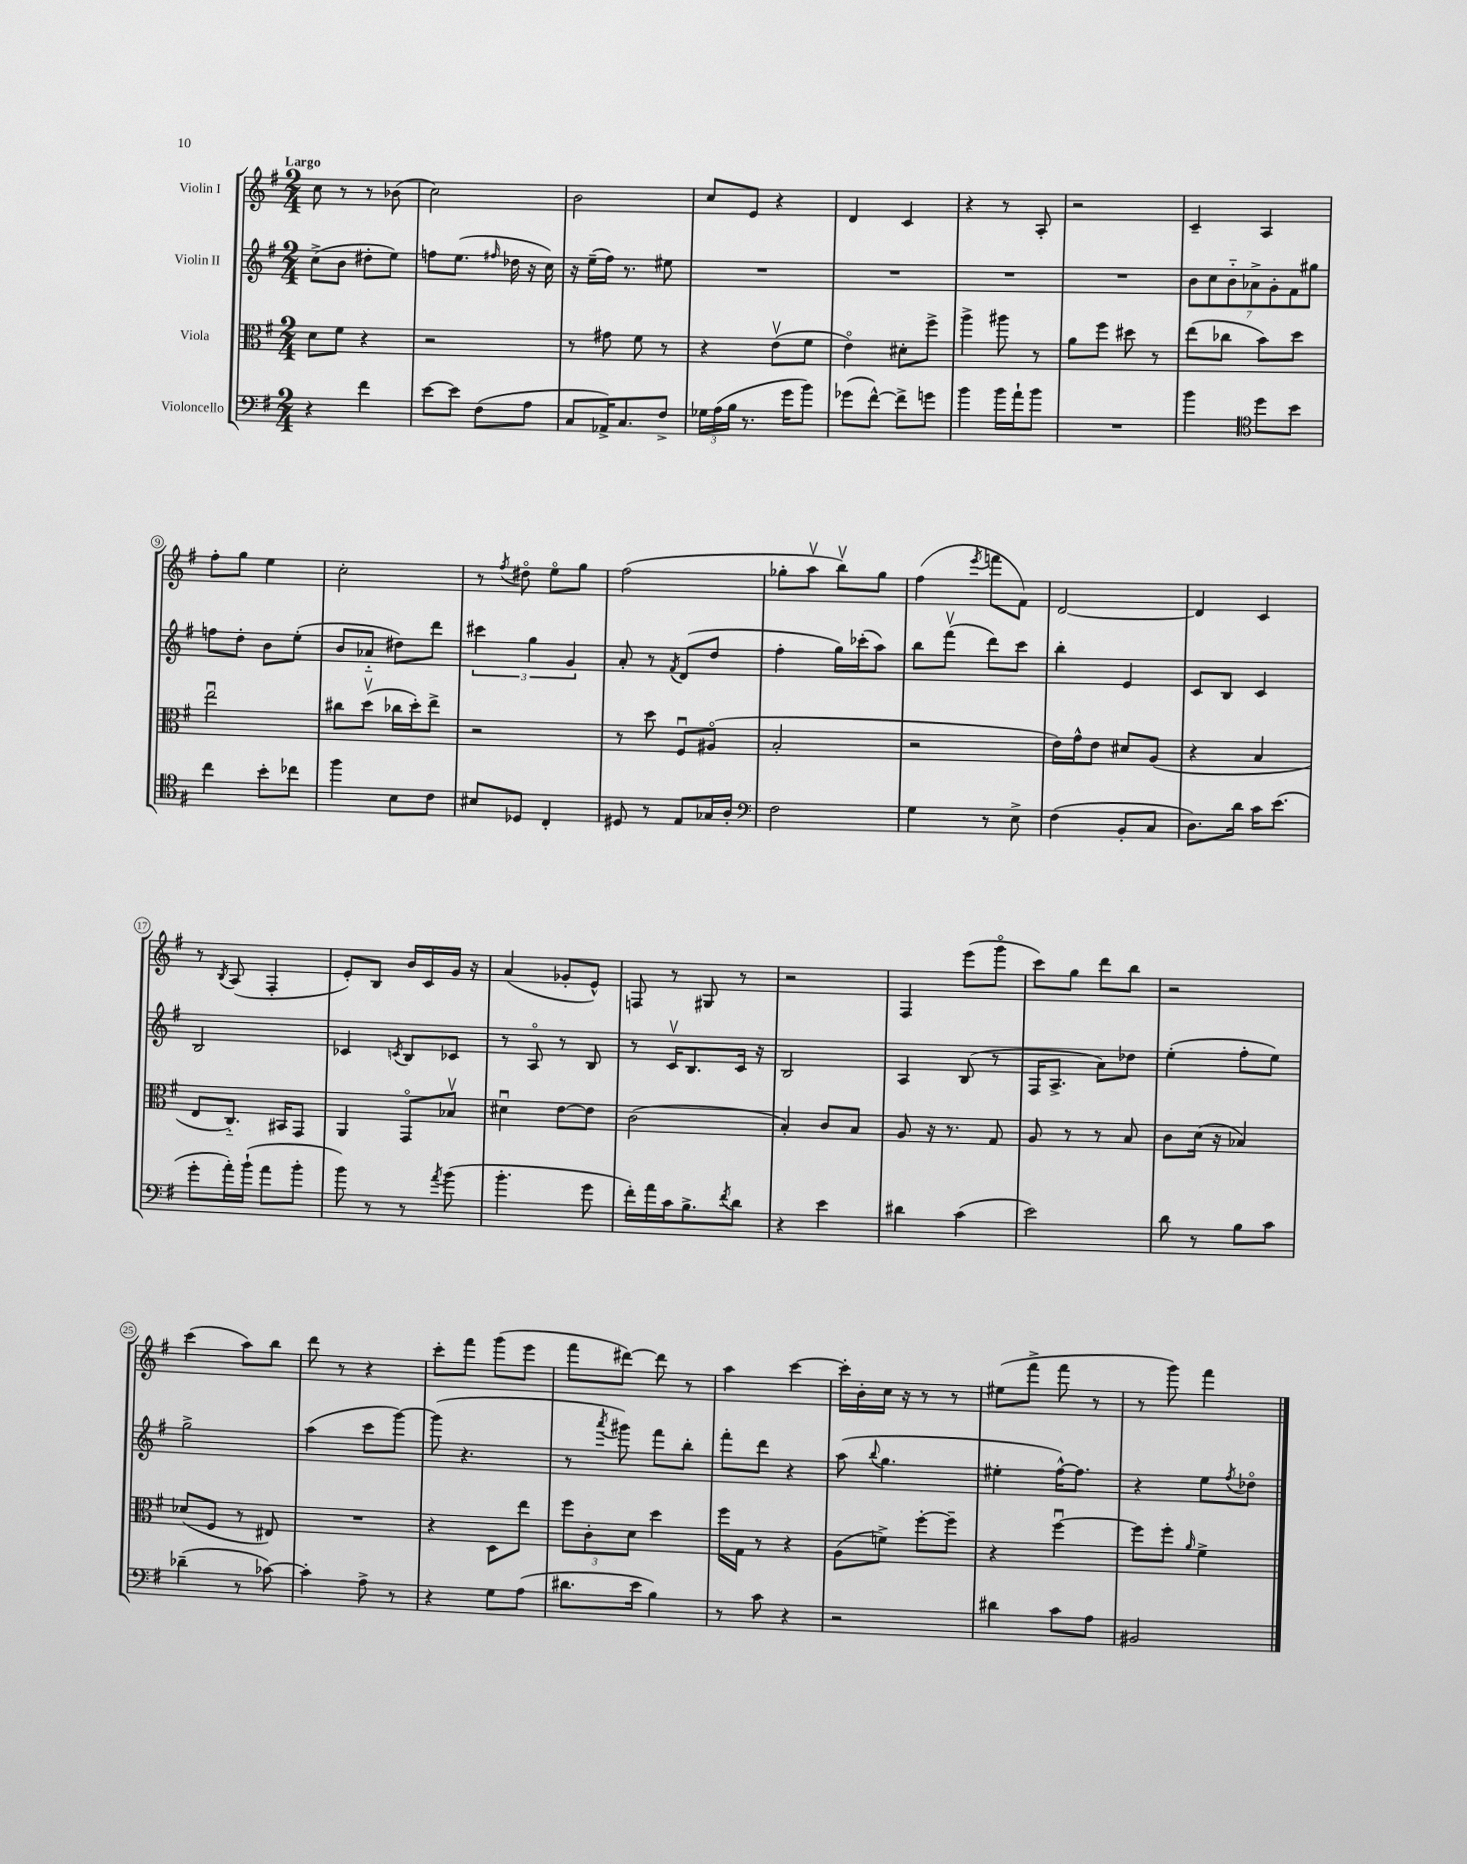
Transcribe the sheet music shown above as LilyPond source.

<<
\new StaffGroup <<
\new Staff = "s0" \with { instrumentName = "Violin I" } {
    \clef treble \key g \major \numericTimeSignature \time 2/4 \tempo "Largo"
    c''8 r8 r8 bes'8( |
    c''2) |
    b'2 |
    c''8 e'8 r4 |
    d'4 c'4 |
    r4 r8 a8-. |
    r2 |
    c'4-- a4 |
    fis''8-. g''8 e''4 |
    c''2-. |
    r8 \acciaccatura { fis''8 } dis''8\flageolet e''8\flageolet g''8 |
    fis''2( |
    ges''8-. a''8\upbow b''8\upbow) ges''8 |
    fis''4( \acciaccatura { e'''8 } f'''8 fis'8) |
    d'2~ |
    d'4 c'4 |
    r8 \acciaccatura { b8 } a8( fis4-. |
    e'8-.) b8 b'16 c'16 g'16 r16 |
    a'4( ges'8-. e'8-^) |
    f8 r8 gis8 r8 |
    r2 |
    fis4 e'''8( g'''8\flageolet |
    c'''8) g''8 d'''8 b''8 |
    r2 |
    c'''4( a''8) b''8 |
    d'''8 r8 r4 |
    c'''8-. fis'''8 g'''8( e'''8 |
    fis'''8 dis'''8~) dis'''8 r8 |
    a''4 c'''4~ |
    c'''16-. b'16-. c''16 r16 r8 r8 |
    eis''8( fis'''8-> fis'''8 r8 |
    r8 g'''8) fis'''4 \bar "|." |
}
\new Staff = "s1" \with { instrumentName = "Violin II" } {
    \clef treble \key g \major \numericTimeSignature \time 2/4
    c''8->( b'8 dis''8-. e''8) |
    f''8 e''8.( \grace { fis''16 } des''16 r16 c''16) |
    r16 e''16--( fis''16) r8. eis''8 |
    R2 |
    R2 |
    R2 |
    R2 |
    \tuplet 7/4 { b'8 c''8 b'8-_ aes'8-> g'8-. fis'8 gis''8 } |
    f''8 d''8-. b'8 e''8-.( |
    b'8 aes'8-_ dis''8) d'''8 |
    \tuplet 3/2 { cis'''4 g''4 g'4 } |
    a'8-. r8 \acciaccatura { fis'8 } d'8( d''8 |
    fis''4-. g''16) ces'''16-.( a''8) |
    b''8 fis'''8\upbow( d'''8) c'''8 |
    b''4-. e'4 |
    c'8 b8 c'4 |
    b2 |
    ces'4 \acciaccatura { c'8 } b8 ces'8 |
    r8 a8\flageolet r8 b8 |
    r8 c'16\upbow b8. c'16 r16 |
    b2 |
    a4 b8( r8 |
    fis16 a8.-> a'8) des''8 |
    e''4-.( fis''8-. e''8) |
    g''2-> |
    a''4( c'''8 g'''8~) |
    g'''8( r4. |
    r8 \acciaccatura { a'''8 } gis'''8) fis'''8 b''8-. |
    fis'''8-. d'''8 r4 |
    a''8( \appoggiatura { b''8 } g''4. |
    eis''4-. fis''16~-^) fis''8. |
    r4 e''8 \acciaccatura { fis''8 } des''8\flageolet \bar "|." |
}
\new Staff = "s2" \with { instrumentName = "Viola" } {
    \clef alto \key g \major \numericTimeSignature \time 2/4
    d'8 fis'8 r4 |
    r2 |
    r8 gis'8 fis'8 r8 |
    r4 e'8\upbow( fis'8 |
    e'4\flageolet) dis'8-. fis''8-> |
    a''4-> ais''8 r8 |
    a'8 fis''8 dis''8 r8 |
    e''8( ces''8 b'8) d''8 |
    e''2\downbow |
    cis''8 d''8\upbow( ces''16 d''16-.) e''8-> |
    r2 |
    r8 d''8 fis8\downbow ais8\flageolet( |
    b2-. |
    r2 |
    e'16) g'16-^ e'8 dis'8 a8( |
    r4 b4 |
    e8 c8.-_) bis,16 g,8 |
    a,4 g,8\flageolet bes8\upbow |
    dis'4\downbow e'8~ e'8 |
    c'2( |
    b4-.) c'8 b8 |
    a8 r16 r8. g8 |
    a8 r8 r8 b8 |
    c'8 d'16( r16 bes4) |
    des'8( fis8 r8 eis8) |
    R2 |
    r4 d8 e''8 |
    \tuplet 3/2 { fis''8 c'8-. d'8 } d''4 |
    fis''16 g16 r8 r4 |
    a8( f'8->) fis''8~-. fis''8-- |
    r4 fis''4~\downbow |
    fis''8 fis''8-. \grace { a'16 } fis'4-> \bar "|." |
}
\new Staff = "s3" \with { instrumentName = "Violoncello" } {
    \clef bass \key g \major \numericTimeSignature \time 2/4
    r4 fis'4 |
    e'8~ e'8 fis8( a8 |
    c8 aes,16->) c8. fis8-> |
    \tuplet 3/2 { ges16 a16( b16 } r8. g'16 b'8) |
    ges'8( fis'8~-^) fis'8-> g'8 |
    b'4 b'16 a'16-! b'8 |
    R2 |
    b'4 \clef tenor d''8 b'8 |
    c''4 b'8-. ces''8 |
    fis''4 b8 c'8 |
    bis8 des8 c4-. |
    dis8 r8 e8 ges16 a16-. |
    \clef bass fis2 |
    g4 r8 e8-> |
    fis4( b,8-. c8 |
    d8.) d'16 c'16 e'8.( |
    g'8-. a'16-.) b'16-!( a'8 b'8-. |
    b'8) r8 r8 \acciaccatura { a'8 } b'8( |
    b'4.-. g'8 |
    fis'16-.) a'16 c'16 b8.-> \acciaccatura { fis'8 } d'8 |
    r4 e'4 |
    dis'4 c'4( |
    e'2) |
    d'8 r8 b8 c'8 |
    des'4--( r8 ces'8~) |
    ces'4-. a8-> r8 |
    r4 g8 a8( |
    dis'8. e'16 b4) |
    r8 c'8 r4 |
    r2 |
    dis'4 c'8 a8 |
    bis,2 \bar "|." |
}
>>
>>
\layout { \context { \Score \override BarNumber.stencil = #(make-stencil-circler 0.1 0.3 ly:text-interface::print) } }
